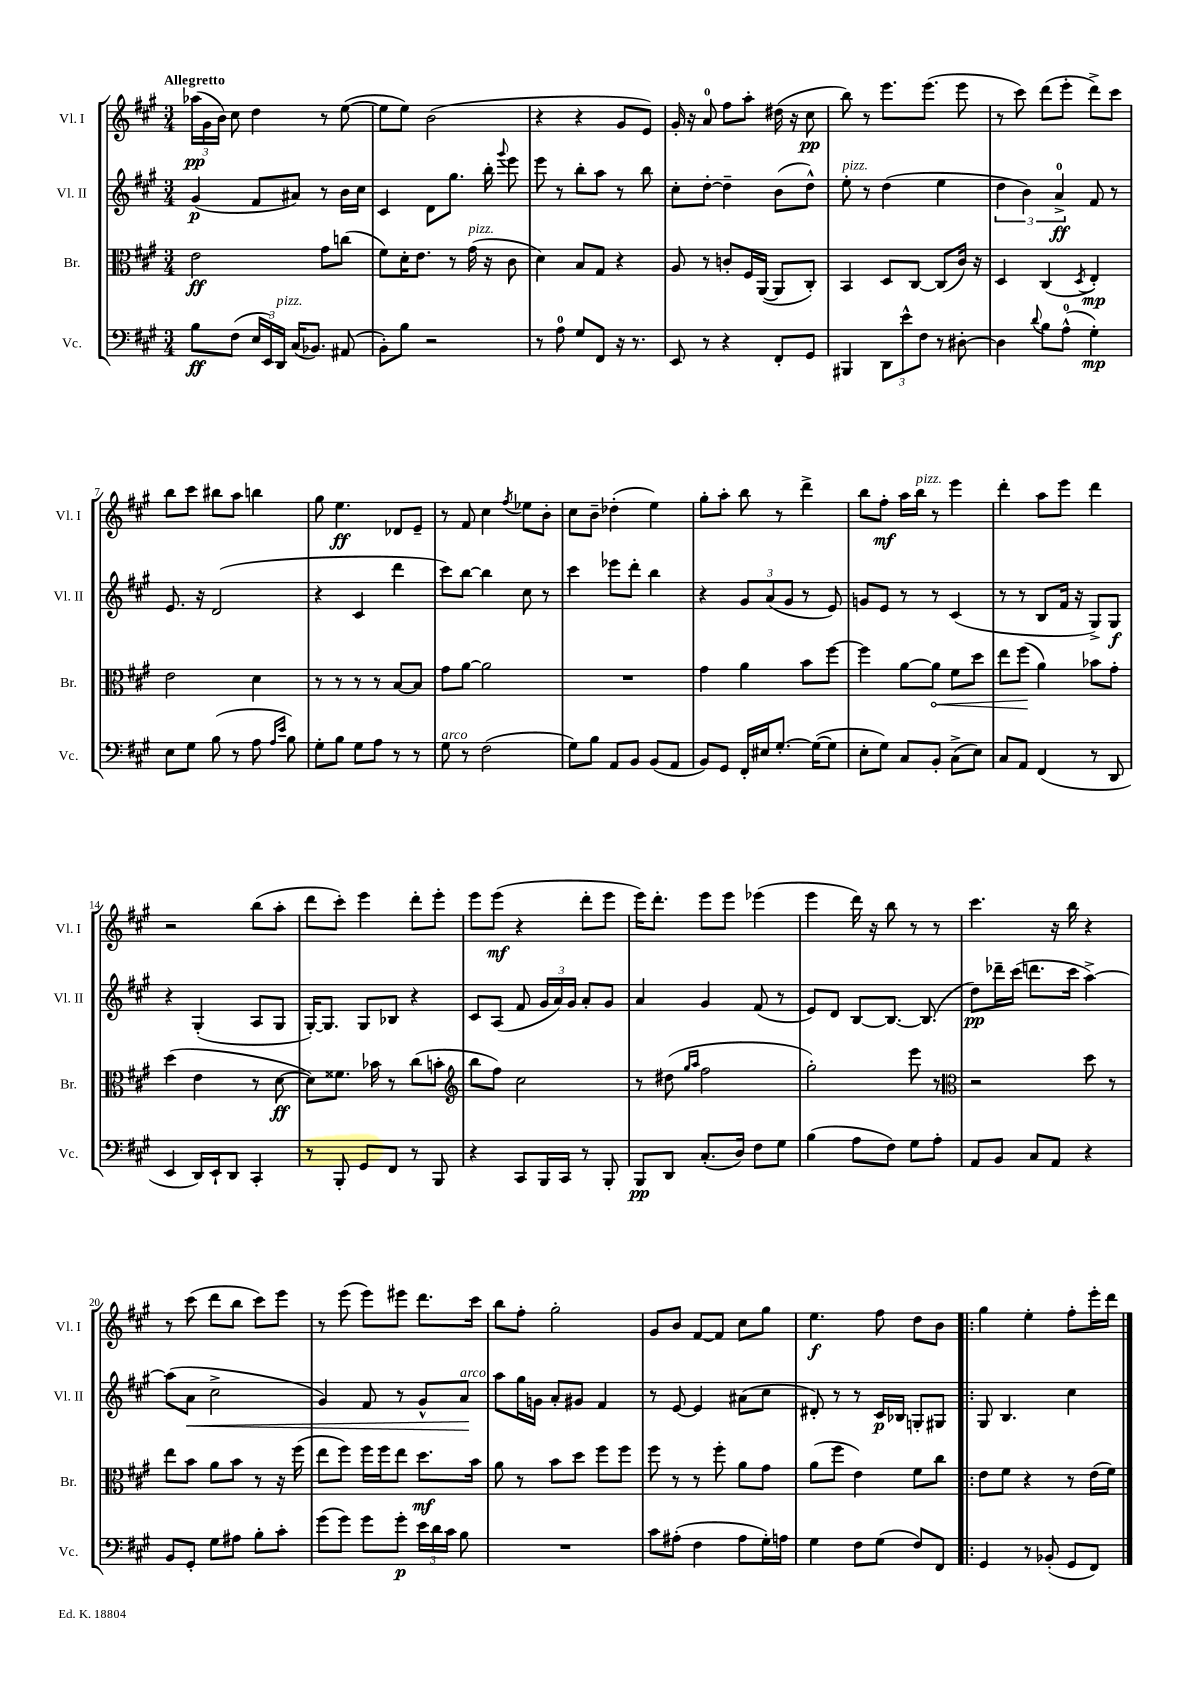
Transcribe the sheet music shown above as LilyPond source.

<<
\new StaffGroup <<
\new Staff = "s0" \with { instrumentName = "Vl. I" shortInstrumentName = "Vl. I" } {
    \clef treble \key a \major \numericTimeSignature \time 3/4 \tempo "Allegretto"
    \autoBeamOff \tuplet 3/2 { aes''16[\pp( gis'16 b'16]) } cis''8 d''4 r8 e''8~( |
    e''8[ e''8]) b'2( |
    r4 r4 gis'8[ e'8]) |
    gis'16-. r16 a'8-0 fis''8[ a''8]-. dis''16( r16 cis''8\pp |
    b''8) r8 e'''8.[ e'''8.]( e'''8 |
    r8 cis'''8) d'''8[( e'''8]-. d'''8[->) cis'''8] |
    b''8[ cis'''8] bis''8[ a''8] b''4 |
    gis''8 e''4.\ff des'8[ e'8]-- |
    r8 fis'8 cis''4 \acciaccatura { fis''8 } ees''8[ b'8]-. |
    cis''8[ b'8]-- des''4-.( e''4) |
    gis''8[-. a''8]-. b''8 r8 d'''4-> |
    b''8[ fis''8]-.\mf a''16[ b''16]^\markup { \italic "pizz." } r8 e'''4 |
    d'''4-. a''8[ e'''8] d'''4 |
    r2 b''8[( a''8]-. |
    d'''8[ cis'''8]-.) e'''4 d'''8[-. e'''8]-. |
    e'''8[ e'''8]\mf( r4 d'''8[-. e'''8] |
    e'''16[) d'''8.]-. e'''8[ e'''8] ees'''4( |
    e'''4 d'''16) r16 b''8 r8 r8 |
    cis'''4. r16 b''16 r4 |
    r8 cis'''8( d'''8[ b''8] cis'''8[) e'''8] |
    r8 e'''8( e'''8[) eis'''8] d'''8.[ cis'''16] |
    b''8[ fis''8]-. gis''2-. |
    gis'8[ b'8] fis'8[~ fis'8] cis''8[ gis''8] |
    e''4.\f fis''8 d''8[ b'8] |
    \bar ".|:" gis''4 e''4-. fis''8[-. e'''16-. d'''16] \bar "|." |
}
\new Staff = "s1" \with { instrumentName = "Vl. II" shortInstrumentName = "Vl. II" } {
    \clef treble \key a \major \numericTimeSignature \time 3/4
    \autoBeamOff gis'4\p( fis'8[ ais'8]) r8 b'16[ cis''16] |
    cis'4 d'8[ gis''8.] b''16-. \appoggiatura { gis'''8 } e'''8 |
    e'''8 r8 b''8[-. a''8] r8 b''8 |
    cis''8[-. d''8]~-. d''4-- b'8[( d''8]-^) |
    e''8-.^\markup { \italic "pizz." } r8 d''4( e''4 |
    \tuplet 3/2 { d''4 b'4) a'4-0->\ff } fis'8 r8 |
    e'8. r16 d'2( |
    r4 cis'4 d'''4 |
    cis'''8[) b''8]~ b''4 cis''8 r8 |
    cis'''4 ees'''8[ d'''8]-. b''4 |
    r4 \tuplet 3/2 { gis'8[ a'8( gis'8] } r8 e'8) |
    g'8[ e'8] r8 r8 cis'4( |
    r8 r8 b8[ fis'16] r16 gis8[->) gis8]\f |
    r4 gis4-.( a8[ gis8] |
    gis16[~-.) gis8.] gis8[ bes8] r4 |
    cis'8[ a8]( fis'8 \tuplet 3/2 { gis'16[ a'16) gis'16] } a'8[-. gis'8] |
    a'4 gis'4 fis'8( r8 |
    e'8[) d'8] b8[~ b8.]~ b8.( |
    d''8[\pp) des'''16-- cis'''16]( d'''8.[ cis'''16] a''4~->) |
    a''8[( a'8]\< cis''2-> |
    gis'4) fis'8 r8 gis'8[-^ a'8]\!^\markup { \italic "arco" } |
    a''8[ gis''16 g'16] a'8[-. gis'8] fis'4 |
    r8 e'8~ e'4 ais'8[( cis''8] |
    dis'8-.) r8 r8 cis'16[\p bes16] g8[-. gis8] |
    \bar ".|:" gis8 b4. cis''4 \bar "|." |
}
\new Staff = "s2" \with { instrumentName = "Br." shortInstrumentName = "Br." } {
    \clef alto \key a \major \numericTimeSignature \time 3/4
    \autoBeamOff e'2\ff gis'8[ c''8]( |
    fis'8[) d'16-. e'8.] r8 gis'16^\markup { \italic "pizz." }( r16 cis'8 |
    d'4) b8[ gis8] r4 |
    a8 r8 c'8[-. fis16 a,16]~( a,8[ cis8]-.) |
    b,4 d8[ cis8]~ cis8[( cis'16]) r16 |
    d4 cis4( \acciaccatura { d8 } e4-.\mp) |
    e'2 d'4 |
    r8 r8 r8 r8 b8[~ b8] |
    gis'8[ a'8]~ a'2 |
    R2. |
    gis'4 a'4 b'8[ fis''8]~ |
    fis''4 a'8[~ \once \override Hairpin.circled-tip = ##t a'8]\< fis'8[ d''8] |
    e''8[ fis''8]\!( a'4) bes'8[ gis'8]-. |
    d''4( e'4 r8 d'8~\ff |
    d'8[) fisis'8.] bes'16 r8 cis''8[( b'8]-. |
    \clef treble b''8[ fis''8]) cis''2 |
    r8 dis''8( \grace { gis''16[ a''16] } fis''2 |
    gis''2-.) e'''8 r8 |
    \clef alto r2 d''8 r8 |
    e''8[ b'8] a'8[ b'8] r8 r16 fis''16( |
    e''8[ fis''8]) fis''16[ fis''16 e''8] d''8.[\mf b'16] |
    a'8 r8 b'8[ d''8] fis''8[ fis''8] |
    fis''8 r8 r8 fis''8-. a'8[ gis'8] |
    a'8[( fis''8] e'4) fis'8[ cis''8] |
    \bar ".|:" e'8[ fis'8] r4 r8 e'16[( fis'16]) \bar "|." |
}
\new Staff = "s3" \with { instrumentName = "Vc." shortInstrumentName = "Vc." } {
    \clef bass \key a \major \numericTimeSignature \time 3/4
    \autoBeamOff b8[\ff fis8]( \tuplet 3/2 { e16[ e,16) d,16]^\markup { \italic "pizz." } } cis16[( bes,8.]) ais,8( |
    b,8[-.) b8] r2 |
    r8 a8-0 gis8[ fis,8] r16 r8. |
    e,8 r8 r4 fis,8[-. gis,8] |
    bis,,4 \tuplet 3/2 { d,8[ e'8-^ fis8] } r8 dis8~-. |
    dis4 \appoggiatura { d'8 } b8[ a8]-0-^( gis4-.\mp) |
    e8[ gis8] b8( r8 a8 \grace { a16[ e'16] } b8) |
    gis8[-. b8] gis8[ a8] r8 r8 |
    gis8^\markup { \italic "arco" } r8 fis2( |
    gis8[) b8] a,8[ b,8] b,8[( a,8] |
    b,8[) gis,8] fis,16[-. eis16 gis8.]~-. gis16[~( gis8] |
    e8[-. gis8]) cis8[ b,8]-. cis8[->( e8]) |
    cis8[ a,8] fis,4( r8 d,8 |
    e,4 d,16[) e,16-! d,8] cis,4-. |
    r8 b,,8-. gis,8[ fis,8] r8 b,,8 |
    r4 cis,8[ b,,16 cis,16] r8 b,,8-. |
    b,,8[\pp d,8] cis8.[-.( d16]) fis8[ gis8] |
    b4( a8[ fis8]) gis8[ a8]-. |
    a,8[ b,8] cis8[ a,8] r4 |
    b,8[ gis,8]-. gis8[ ais8] b8[-. cis'8]-. |
    gis'8[( gis'8]) gis'8[ gis'8]-.\p \tuplet 3/2 { e'16[ d'16 cis'16] } b8 |
    R2. |
    cis'8[ ais8]-.( fis4 ais8[ gis16-.) a16] |
    gis4 fis8[ gis8]( fis8[) fis,8] |
    \bar ".|:" gis,4 r8 bes,8-.( gis,8[ fis,8]) \bar "|." |
}
>>
>>
